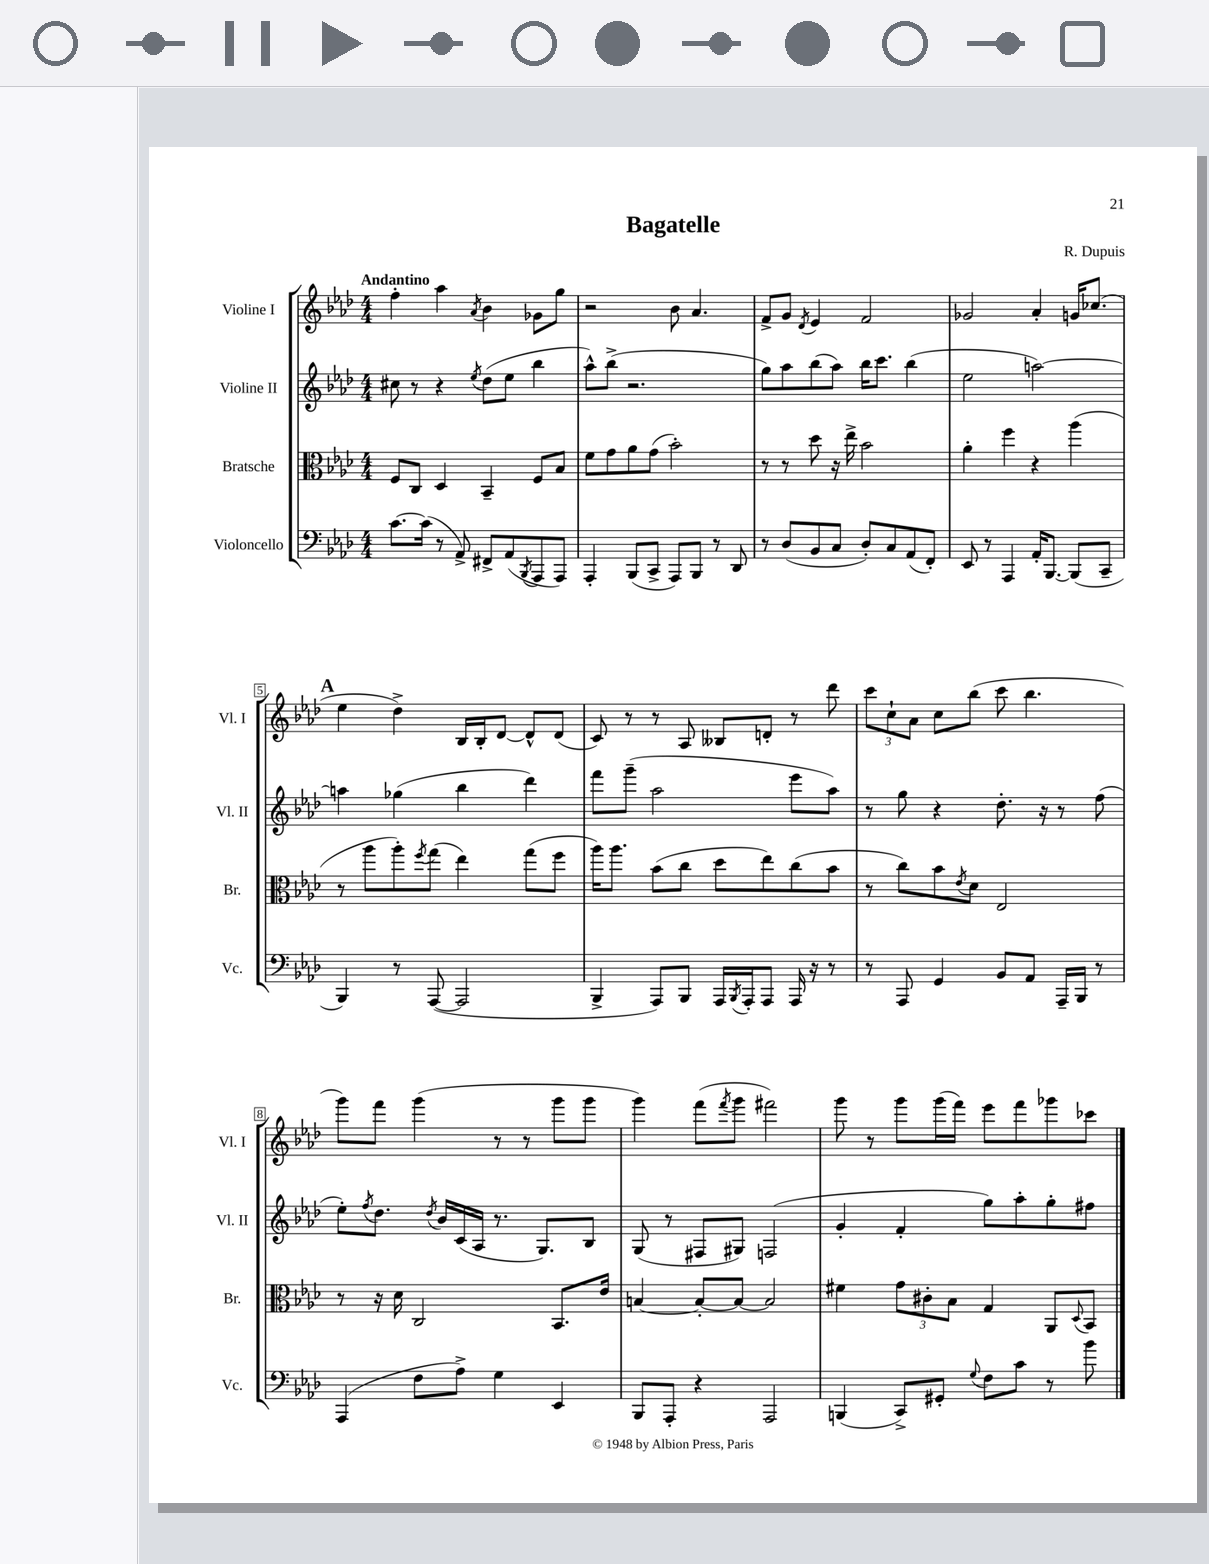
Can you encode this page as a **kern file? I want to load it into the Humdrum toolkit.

**kern	**kern	**kern	**kern
*staff4	*staff3	*staff2	*staff1
*clefF4	*clefC3	*clefG2	*clefG2
*k[b-e-a-d-]	*k[b-e-a-d-]	*k[b-e-a-d-]	*k[b-e-a-d-]
*M4/4	*M4/4	*M4/4	*M4/4
[8.c	8F	8cc#	4ff'
.	8C	8r	.
(16c]	.	.	.
8r	4D-	4r	4aa-
8AA-^)	.	.	.
.	.	8qee-	8qa-
8FF#^	4BB-~	(8dd-	4b-
(8AA-	.	8ee-	.
8qBBB-	.	.	.
8AAA-	8F	4bb-	8g-
8AAA-)	8B-	.	8gg
=	=	=	=
4AAA-'	8f	8aa-^^)	2r
.	8g	(8bb-^	.
(8BBB-	8a-	2.r	.
8CC^	(8g	.	.
8AAA-)	2b-')	.	8b-
8BBB-	.	.	4.a-
8r	.	.	.
8DD-	.	.	.
=	=	=	=
8r	8r	8gg)	8f^
(8D-	8r	8aa-	8g
.	.	.	8qd-
8BB-	8dd-	(8bb-	4e-
8C	16r	8aa-)	.
.	16ee-^	.	.
8D-')	2b-	16bb-	2f
.	.	8.ccc	.
8C	.	.	.
(8AA-	.	(4bb-	.
8FF')	.	.	.
=	=	=	=
8EE-	4a-'	2ee-	2g-
8r	.	.	.
4AAA-	4ff	.	.
16AA-'	4r	[2aa)	4a-'
[8.BBB-	.	.	.
(8BBB-]	(4aa-	.	16g
.	.	.	(8.cc-
8CC~	.	.	.
=	=	=	=
4BBB-)	8r	4aa]	4ee-
.	8aa-	.	.
8r	8aa-')	(4gg-	4dd-^)
.	8qff	.	.
([8AAA-	(8gg	.	.
2AAA-]	4ee-)	4bb-	16B-
.	.	.	16B-'
.	.	.	[8d-
.	(8gg	4ddd-)	8d-^^]
.	8ff	.	(8d-
=	=	=	=
4BBB-^	16aa-)	8fff	8c)
.	8.aa-	.	.
.	.	(8ggg~	8r
8AAA-)	(8b-	2aa-	8r
8BBB-	8cc	.	8A-
16AAA-	8dd-	.	8B--
8qBBB-	.	.	.
16AAA-'	.	.	.
8AAA-	8ee-)	.	8d'
16AAA-	(8cc	8eee-	8r
16r	.	.	.
8r	8b-	8aa-)	8ddd-
=	=	=	=
8r	8r	8r	12ccc
.	.	.	12cc`
8AAA-	8cc)	8gg	.
.	.	.	12a-
4GG	8b-	4r	8cc
.	8qe-	.	.
.	8d-	.	(8bb-
8BB-	2E-	8.dd-'	8ccc
8AA-	.	.	4.bb-
.	.	16r	.
16AAA-~	.	8r	.
16BBB-	.	.	.
8r	.	(8ff	.
=	=	=	=
(4AAA-	8r	8ee-')	8ggg)
.	.	8qff	.
.	16r	8.dd-	8fff
.	16d-	.	.
8F	2C	.	(4ggg
.	.	8qdd-	.
.	.	16b-	.
8A-^)	.	(16c	.
.	.	16A-	.
4G	.	8.r	8r
.	.	.	8r
.	.	8.G)	.
4EE-	8.BB-	.	8ggg
.	.	8B-	8ggg
.	16e-	.	.
=	=	=	=
8BBB-	[4B	(8G	4ggg)
8AAA-'	.	8r	.
4r	8B'_	8F#	(8fff
.	.	.	8qfff
.	8B_	8G#)	8ggg
2AAA-	2B]	(2F	2fff#)
=	=	=	=
(4BBB	4f#	4g'	8ggg
.	.	.	8r
8CC^)	12g	4f'	8ggg
.	12c#'	.	.
8GG#'	.	.	(16ggg
.	12B-	.	.
.	.	.	16fff)
8qqG	.	.	.
8F	4G	8gg)	8eee-
8c	.	8aa-'	8fff
8r	8AA-	8gg'	8ggg-
.	8qqD-	.	.
8b-	8BB-	8ff#	8ccc-
==	==	==	==
*-	*-	*-	*-
